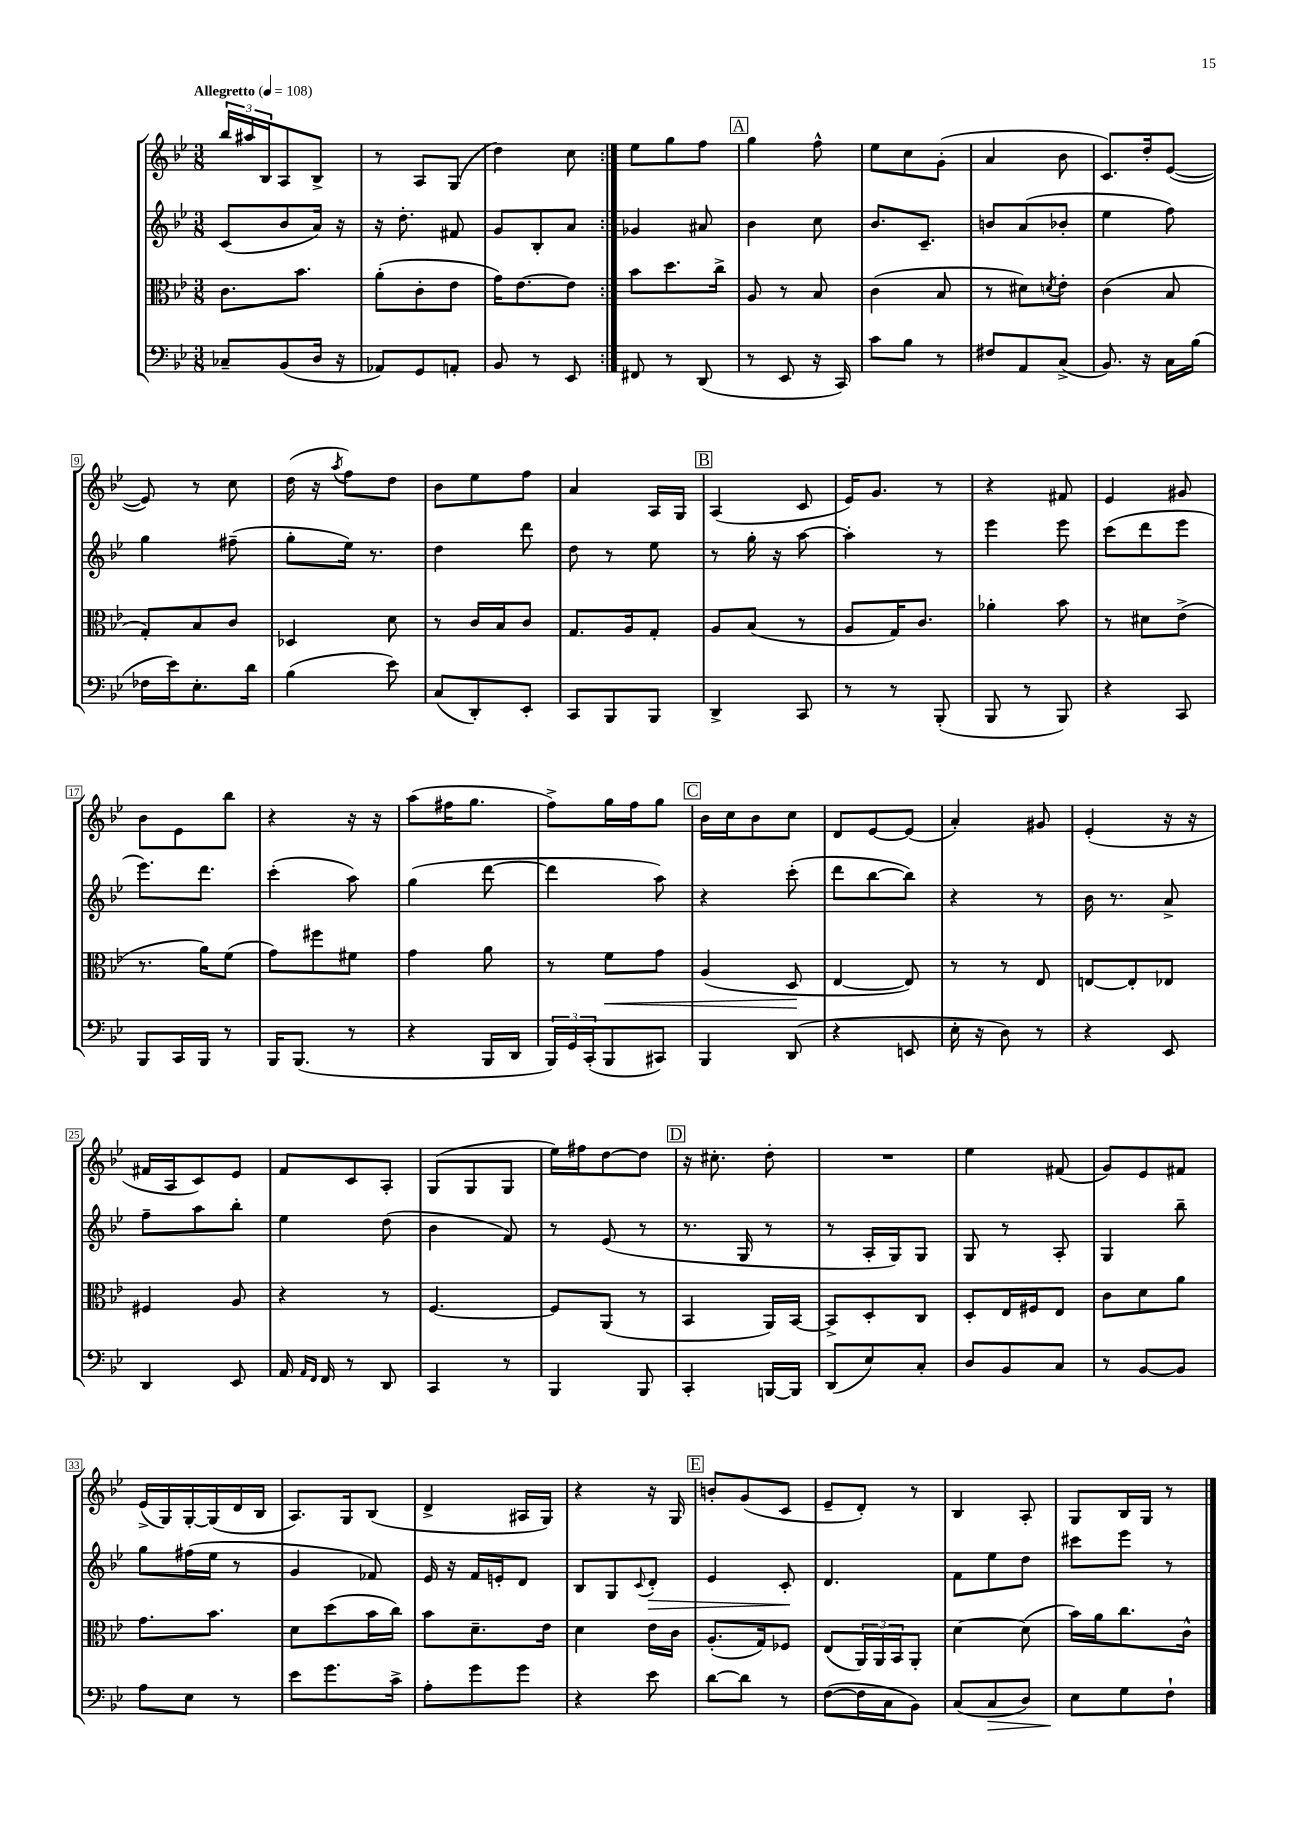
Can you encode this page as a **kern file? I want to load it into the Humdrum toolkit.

**kern	**dynam	**kern	**dynam	**kern	**dynam	**kern
*part4	*part4	*part3	*part3	*part2	*part2	*part1
*staff4	*staff4	*staff3	*staff3	*staff2	*staff2	*staff1
*clefF4	*	*clefC3	*	*clefG2	*	*clefG2
*k[b-e-]	*	*k[b-e-]	*	*k[b-e-]	*	*k[b-e-]
*M3/8	*	*M3/8	*	*M3/8	*	*M3/8
*MM108	*	*MM108	*	*MM108	*	*MM108
=1	=1	=1	=1	=1	=1	=1
!	!	!	!	!	!	!LO:TX:a:B:t=Allegretto
8C-X~/L	.	8.c\L	.	(8c/L	.	24bb-/LL
.	.	.	.	.	.	24aa#X/
.	.	.	.	.	.	24B-/J
(8BB-/	.	.	.	8b-/	.	8A/
.	.	8.b-\J	.	.	.	.
16D/Jk	.	.	.	16a/Jk)	.	8B-^/J
16r	.	.	.	16r	.	.
=2	=2	=2	=2	=2	=2	=2
8AA-X/L)	.	(8a'\L	.	16r	.	8r
.	.	.	.	8.dd'\	.	.
8GG/	.	8c'\	.	.	.	8A/L
8AAn'/J	.	8e-\J	.	8f#X/	.	(8G/J
=3	=3	=3	=3	=3	=3	=3
8BB-/	.	16g\KL)	.	8g/L	.	4dd\)
.	.	[8.e-\	.	.	.	.
8r	.	.	.	8B-'/	.	.
8EE-/	.	8e-\J]	.	8a/J	.	8cc\
=4:|!	=4:|!	=4:|!	=4:|!	=4:|!	=4:|!	=4:|!
8FF#X/	.	8b-\L	.	4g-X/	.	8ee-\L
8r	.	8.dd\	.	.	.	8gg\
(8DD/	.	.	.	8a#X/	.	8ff\J
.	.	16cc^\Jk	.	.	.	.
!!LO:REH:place=s1:t=A
=5	=5	=5	=5	=5	=5	=5
8r	.	8A/	.	4b-\	.	4gg\
8EE-/	.	8r	.	.	.	.
16r	.	8B-/	.	8cc\	.	8ff^^\
16CC/)	.	.	.	.	.	.
=6	=6	=6	=6	=6	=6	=6
8c\L	.	(4c\	.	8.b-/L	.	8ee-\L
8B-\J	.	.	.	.	.	8cc\
.	.	.	.	8.c~/J	.	.
8r	.	8B-/	.	.	.	(8g'\J
=7	=7	=7	=7	=7	=7	=7
8F#X/L	.	8r	.	8bn/L	.	4a/
8AA/	.	8d#X\L)	.	(8a/	.	.
.	.	8qdn/	.	.	.	.
(8C^/J	.	8e-'\J	.	8b-X'/J	.	8b-\
=8	=8	=8	=8	=8	=8	=8
8.BB-/)	.	(4c\	.	4ee-\	.	8.c/L)
16r	.	.	.	.	.	16dd'/k
16C\LL	.	8B-/	.	8ff\)	.	([8e-/J
(16B-\JJ	.	.	.	.	.	.
!!LO:LB:g=z
=9	=9	=9	=9	=9	=9	=9
16F-X\LL	.	8G'/L)	.	4gg\	.	8e-/])
16e-\J)	.	.	.	.	.	.
8.E-'\	.	8B-/	.	.	.	8r
.	.	8c/J	.	(8ff#X~\	.	8cc\
16d\Jk	.	.	.	.	.	.
=10	=10	=10	=10	=10	=10	=10
(4B-\	.	4D-X/	.	8gg'\L	.	(16dd\
.	.	.	.	.	.	16r
.	.	.	.	.	.	8qaa/
.	.	.	.	16ee-\Jk)	.	8ff\L)
.	.	.	.	8.r	.	.
8e-\)	.	8d\	.	.	.	8dd\J
=11	=11	=11	=11	=11	=11	=11
(8C/L	.	8r	.	4dd\	.	8b-\L
8DD'/)	.	16c/LL	.	.	.	8ee-\
.	.	16B-/J	.	.	.	.
8EE-'/J	.	8c/J	.	8ddd\	.	8ff\J
=12	=12	=12	=12	=12	=12	=12
8CC/L	.	8.G/L	.	8dd\	.	4a/
8BBB-/	.	.	.	8r	.	.
.	.	16A/k	.	.	.	.
8BBB-/J	.	8G'/J	.	8ee-\	.	16A/LL
.	.	.	.	.	.	16G/JJ
!!LO:REH:place=s1:t=B
=13	=13	=13	=13	=13	=13	=13
4DD^/	.	8A/L	.	8r	.	(4A/
.	.	(8B-/J	.	16gg'\	.	.
.	.	.	.	16r	.	.
8CC/	.	8r	.	[8aa\	.	8c/
=14	=14	=14	=14	=14	=14	=14
8r	.	8A/L	.	4aa'\]	.	16e-/KL)
.	.	.	.	.	.	8.g/J
8r	.	16G/K)	.	.	.	.
.	.	8.c/J	.	.	.	.
(8BBB-'/	.	.	.	8r	.	8r
=15	=15	=15	=15	=15	=15	=15
8BBB-/	.	4a-X'\	.	4eee-\	.	4r
8r	.	.	.	.	.	.
8BBB-/)	.	8b-\	.	8eee-\	.	8f#X/
=16	=16	=16	=16	=16	=16	=16
4r	.	8r	.	(8ccc\L	.	4e-/
.	.	8d#X\L	.	8ddd\	.	.
8CC/	.	(8e-^\J	.	8eee-\J	.	8g#X/
!!LO:LB:g=z
=17	=17	=17	=17	=17	=17	=17
8BBB-/L	.	8.r	.	8.eee-\L)	.	8b-\L
16CC/L	.	.	.	.	.	8e-\
16BBB-/JJ	.	16a\KL)	.	8.ddd\J	.	.
8r	.	(8f\J	.	.	.	8bb-\J
=18	=18	=18	=18	=18	=18	=18
16BBB-/KL	.	8g\L)	.	(4ccc'\	.	4r
(8.BBB-/J	.	.	.	.	.	.
.	.	8ff#X\	.	.	.	.
8r	.	8f#X\J	.	8aa\)	.	16r
.	.	.	.	.	.	16r
=19	=19	=19	=19	=19	=19	=19
4r	.	4g\	.	(4gg\	.	(8aa\L
.	.	.	.	.	.	16ff#X\K
.	.	.	.	.	.	8.gg\J
16BBB-/LL	.	8a\	.	[8ddd\	.	.
16DD/JJ	.	.	.	.	.	.
=20	=20	=20	=20	=20	=20	=20
24BBB-/LL)	.	8r	.	4ddd\]	.	8ff^\L)
24GG/	.	.	.	.	.	.
(24CC'/J	.	.	.	.	.	.
!	!	!	!LO:HP:b	!	!	!
8BBB-/	.	8f\L	<	.	.	16gg\L
.	.	.	.	.	.	16ff\J
8CC#X/J)	.	8g\J	.	8aa\)	.	8gg\J
!!LO:REH:place=s1:t=C
=21	=21	=21	=21	=21	=21	=21
4BBB-/	.	(4A/	.	4r	.	16b-\LL
.	.	.	.	.	.	16cc\J
.	.	.	.	.	.	8b-\
(8DD/	.	8D/	.	(8ccc'\	.	8cc\J
.	.	.	[	.	.	.
=22	=22	=22	=22	=22	=22	=22
4r	.	[4E-/	.	8ddd\L	.	8d/L
.	.	.	.	[8bb-\	.	[8e-/
8EEn/	.	8E-/])	.	8bb-\J])	.	(8e-/J]
=23	=23	=23	=23	=23	=23	=23
16E-'\	.	8r	.	4r	.	4a'/)
16r	.	.	.	.	.	.
8D\)	.	8r	.	.	.	.
8r	.	8E-/	.	8r	.	8g#X/
=24	=24	=24	=24	=24	=24	=24
4r	.	[8En/L	.	16b-\	.	(4e-'/
.	.	.	.	8.r	.	.
.	.	8E'/]	.	.	.	.
8EE-/	.	8E-X/J	.	8a^/	.	16r
.	.	.	.	.	.	16r
!!LO:LB:g=z
=25	=25	=25	=25	=25	=25	=25
4DD/	.	4F#X/	.	8ff~\L	.	16f#X/LL
.	.	.	.	.	.	16A/J
.	.	.	.	8aa\	.	8c/)
8EE-/	.	8A/	.	8bb-'\J	.	8e-/J
=26	=26	=26	=26	=26	=26	=26
16AA/	.	4r	.	4ee-\	.	8f/L
16qqAA/LL	.	.	.	.	.	.
16qqFF/JJ	.	.	.	.	.	.
16FF/	.	.	.	.	.	.
8r	.	.	.	.	.	8c/
8DD/	.	8r	.	(8dd\	.	8A'/J
=27	=27	=27	=27	=27	=27	=27
4CC/	.	[4.F/	.	4b-\	.	(8G/L
.	.	.	.	.	.	8G/
8r	.	.	.	8f/)	.	8G/J
=28	=28	=28	=28	=28	=28	=28
4BBB-/	.	8F/L]	.	8r	.	16ee-\LL)
.	.	.	.	.	.	16ff#X\J
.	.	(8AA/J	.	(8e-/	.	[8dd\
8BBB-/	.	8r	.	8r	.	8dd\J]
!!LO:REH:place=s1:t=D
=29	=29	=29	=29	=29	=29	=29
4CC'/	.	4BB-/	.	8.r	.	16r
.	.	.	.	.	.	8.cc#X'\
.	.	.	.	16G/	.	.
[16BBBn/LL	.	16AA/LL)	.	8r	.	8dd'\
16BBB/JJ]	.	[16BB-/JJ	.	.	.	.
=30	=30	=30	=30	=30	=30	=30
(8DD/L	.	8BB-^/L]	.	8r	.	4.r
8E-/)	.	8D'/	.	16A'/LL	.	.
.	.	.	.	16G/J)	.	.
8C'/J	.	8C/J	.	8G/J	.	.
=31	=31	=31	=31	=31	=31	=31
8D/L	.	8D'/L	.	8G/	.	4ee-\
8BB-/	.	16E-/L	.	8r	.	.
.	.	16F#X/J	.	.	.	.
8C/J	.	8E-/J	.	8A'/	.	(8f#X/
=32	=32	=32	=32	=32	=32	=32
8r	.	8c\L	.	4G/	.	8g/L)
[8BB-/L	.	8d\	.	.	.	8e-/
8BB-/J]	.	8a\J	.	8bb-~\	.	8f#X/J
!!LO:LB:g=z
=33	=33	=33	=33	=33	=33	=33
8A\L	.	8.g\L	.	8gg\L	.	(16e-^/LL
.	.	.	.	.	.	16G/)
8E-\J	.	.	.	(16ff#X\L	.	[16G'/
.	.	8.b-\J	.	16ee-\JJ	.	(16G/]
8r	.	.	.	8r	.	16d/
.	.	.	.	.	.	16B-/JJ
=34	=34	=34	=34	=34	=34	=34
8e-\L	.	8d\L	.	4g/	.	8.A/L)
8.g\	.	(8dd\	.	.	.	.
.	.	.	.	.	.	16G/k
.	.	16b-\L	.	8f-X/)	.	(8B-/J
16c^\Jk	.	16cc\JJ)	.	.	.	.
=35	=35	=35	=35	=35	=35	=35
8A'\L	.	8b-\L	.	16e-/	.	4d^/
.	.	.	.	16r	.	.
8g\	.	8.d~\	.	16f/LL	.	.
.	.	.	.	16en'/J	.	.
8g\J	.	.	.	8d/J	.	16A#X/LL
.	.	16e-\Jk	.	.	.	16G/JJ)
=36	=36	=36	=36	=36	=36	=36
4r	.	4d\	.	8B-/L	.	4r
.	.	.	.	8G/	.	.
.	.	.	.	8qqc/	.	.
!	!	!	!	!	!LO:HP:b	!
8e-\	.	16e-\LL	.	8d'/J	>	16r
.	.	16c\JJ	.	.	.	16G/
!!LO:REH:place=s1:t=E
=37	=37	=37	=37	=37	=37	=37
[8d\L	.	(8.A'/L	.	4e-/	.	8bn'/L
8d\J]	.	.	.	.	.	(8g/
.	.	16G/k)	.	.	.	.
8r	.	8F-X/J	.	8c'/	.	8c/J
.	.	.	.	.	]	.
=38	=38	=38	=38	=38	=38	=38
([8F\L	.	(8E-/L	.	4.d/	.	8e-~/L
16F\L]	.	24AA/L)	.	.	.	8d'/J)
.	.	24AA/	.	.	.	.
16C\J	.	.	.	.	.	.
.	.	24BB-/J	.	.	.	.
8BB-\J)	.	8AA'/J	.	.	.	8r
=39	=39	=39	=39	=39	=39	=39
(8C/L	.	[4d\	.	8f\L	.	4B-/
!	!LO:HP:b	!	!	!	!	!
8C/	>	.	.	8ee-\	.	.
8D/J)	.	(8d\]	.	8dd\J	.	8A'/
=40	=40	=40	=40	=40	=40	=40
8E-\L	.	16b-\LL)	.	8ccc#X\L	.	8G/L
.	.	16a\J	.	.	.	.
8G\	]	8.cc\	.	8eee-\J	.	16B-/L
.	.	.	.	.	.	16G/JJ
8F`\J	.	.	.	8r	.	8r
.	.	16c^^\Jk	.	.	.	.
==	==	==	==	==	==	==
*-	*-	*-	*-	*-	*-	*-
